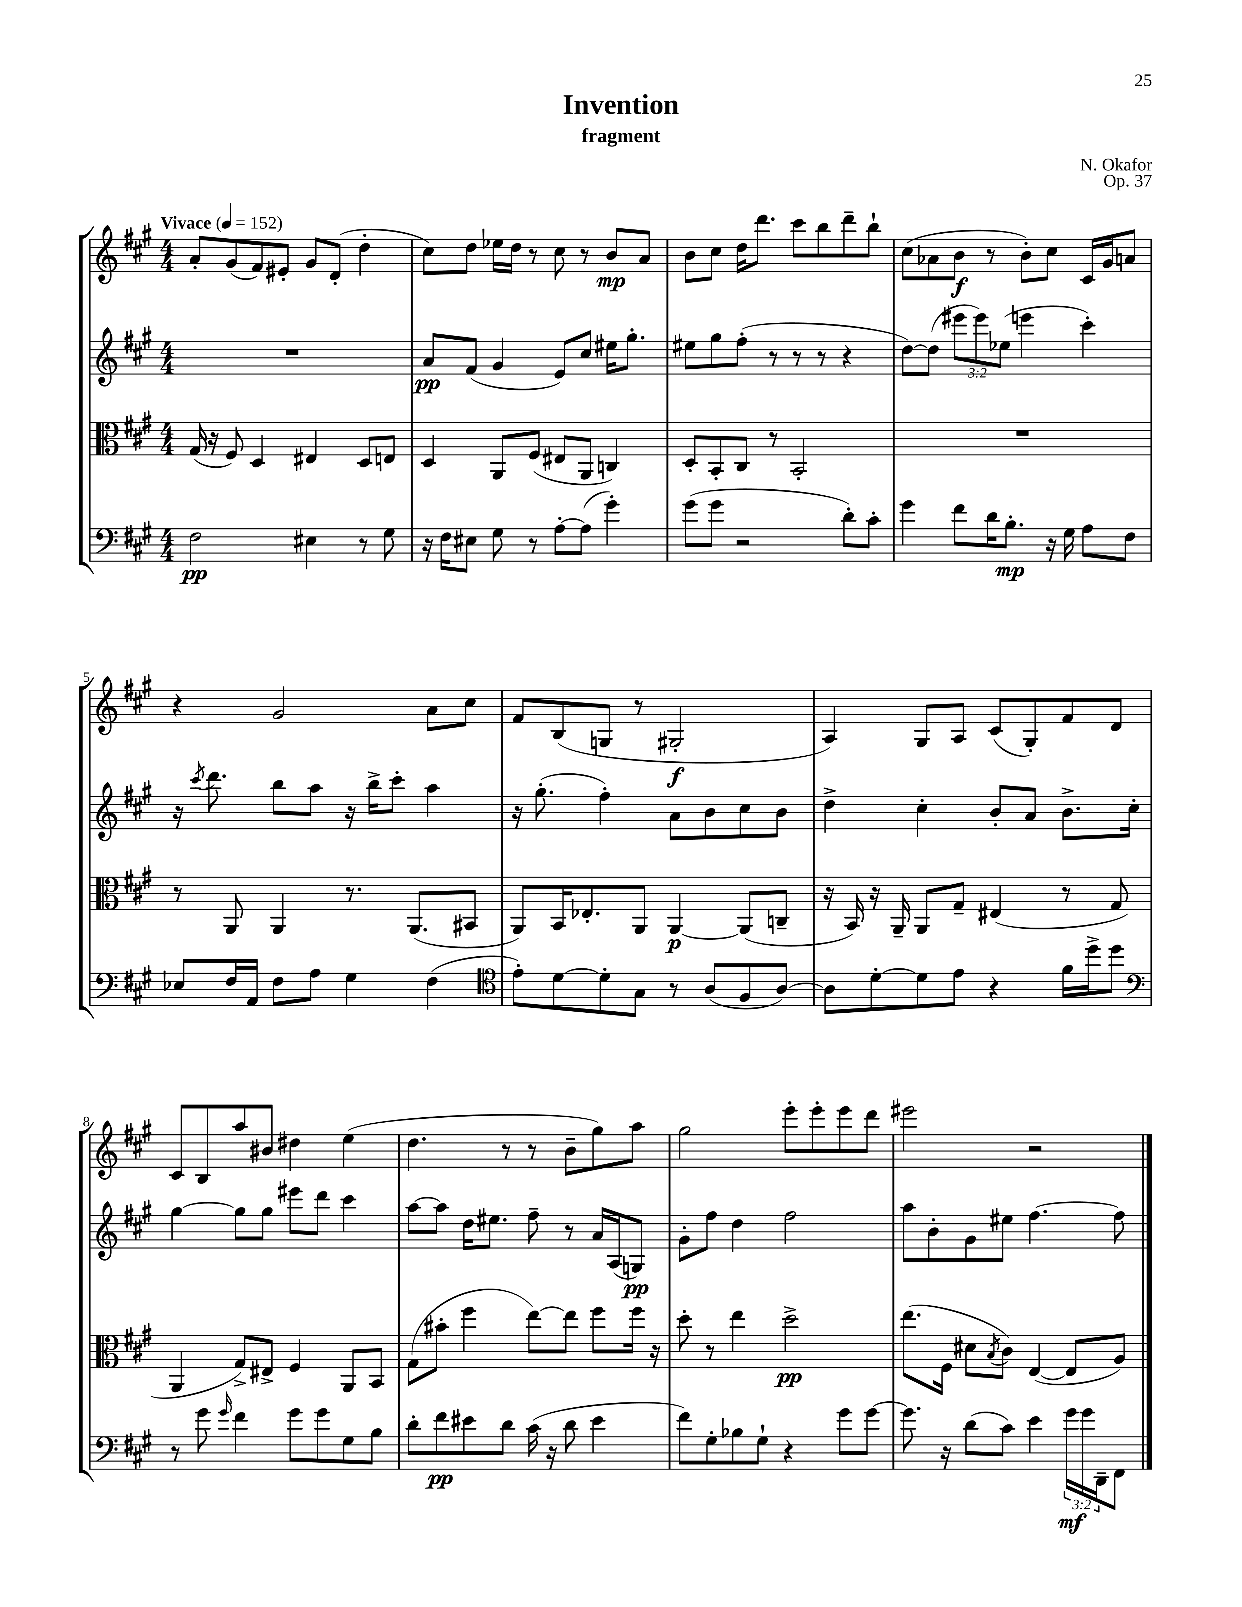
\header { title = "Invention" composer = "N. Okafor" subtitle = "fragment" opus = "Op. 37" }
<<
\new StaffGroup <<
\new Staff = "s0" {
    \clef treble \key a \major \numericTimeSignature \time 4/4 \tempo "Vivace" 4 = 152
    a'8-. gis'8( fis'8) eis'8-. gis'8 d'8-.( d''4-. |
    cis''8) d''8 ees''16 d''16 r8 cis''8 r8 b'8\mp a'8 |
    b'8 cis''8 d''16 d'''8. cis'''8 b''8 d'''8-- b''8-! |
    cis''8( aes'8 b'8\f r8 b'8-.) cis''8 cis'16 gis'16 a'8 |
    r4 gis'2 a'8 cis''8 |
    fis'8 b8( g8 r8 gis2-.\f |
    a4) gis8 a8 cis'8( gis8-.) fis'8 d'8 |
    cis'8 b8 a''8 bis'8 dis''4 e''4( |
    d''4. r8 r8 b'8-- gis''8) a''8 |
    gis''2 e'''8-. e'''8-. e'''8 d'''8 |
    eis'''2 r2 \bar "|." |
}
\new Staff = "s1" {
    \clef treble \key a \major \numericTimeSignature \time 4/4 \override Staff.TupletNumber.text = #tuplet-number::calc-fraction-text
    R1 |
    a'8\pp fis'8( gis'4 e'8) cis''8 eis''16 gis''8.-. |
    eis''8 gis''8 fis''8-.( r8 r8 r8 r4 |
    d''8~) d''8( \tuplet 3/2 { eis'''8 eis'''8) ees''8( } e'''4 cis'''4-.) |
    r16 \acciaccatura { cis'''8 } d'''8. b''8 a''8 r16 b''16-> cis'''8-. a''4 |
    r16 gis''8.-.( fis''4-.) a'8 b'8 cis''8 b'8 |
    d''4-> cis''4-. b'8-. a'8 b'8.-> cis''16-. |
    gis''4~ gis''8 gis''8 eis'''8 d'''8 cis'''4 |
    a''8~ a''8 d''16 eis''8. fis''8-- r8 a'16 a16( g8\pp) |
    gis'8-. fis''8 d''4 fis''2 |
    a''8 b'8-. gis'8 eis''8 fis''4.~ fis''8 \bar "|." |
}
\new Staff = "s2" {
    \clef alto \key a \major \numericTimeSignature \time 4/4
    gis16( r16 fis8) d4 eis4 d8 e8 |
    d4 a,8 fis8( eis8 a,8 c4) |
    d8-. b,8-. cis8 r8 b,2-. |
    R1 |
    r8 a,8 a,4 r8. a,8.( bis,8 |
    a,8) b,16 ees8.-. a,8 a,4~\p a,8( c8-- |
    r16 b,16) r16 a,16-- a,8 gis8-- eis4( r8 gis8 |
    a,4 gis8->) eis8-> fis4 a,8 b,8 |
    gis8( bis'8-. fis''4 e''8~) e''8 fis''8 fis''16 r16 |
    d''8-. r8 e''4 d''2->\pp |
    e''8.( fis16 dis'8 \acciaccatura { b8 } cis'8) e4~( e8 a8) \bar "|." |
}
\new Staff = "s3" {
    \clef bass \key a \major \numericTimeSignature \time 4/4 \override Staff.TupletNumber.text = #tuplet-number::calc-fraction-text
    fis2\pp eis4 r8 gis8 |
    r16 fis16 eis8 gis8 r8 a8~-. a8( gis'4-.) |
    gis'8( gis'8 r2 d'8-.) cis'8-. |
    gis'4 fis'8 d'16 b8.-.\mp r16 gis16 a8 fis8 |
    ees8 fis16 a,16 fis8 a8 gis4 fis4( |
    \clef tenor e'8-.) d'8~ d'8-. gis8 r8 a8( fis8 a8~) |
    a8 d'8~-. d'8 e'8 r4 fis'16 d''16-> d''8 |
    \clef bass r8 gis'8 \grace { gis'16 } fis'4 gis'8 gis'8 gis8 b8 |
    d'8-. fis'8\pp eis'8 d'8 cis'16( r16 d'8 eis'4 |
    fis'8) gis8-. bes8 gis8-! r4 gis'8 gis'8~ |
    gis'8. r16 d'8( cis'8) e'4 \tuplet 3/2 { gis'16\mf gis'16 d,16-- } fis,8 \bar "|." |
}
>>
>>
